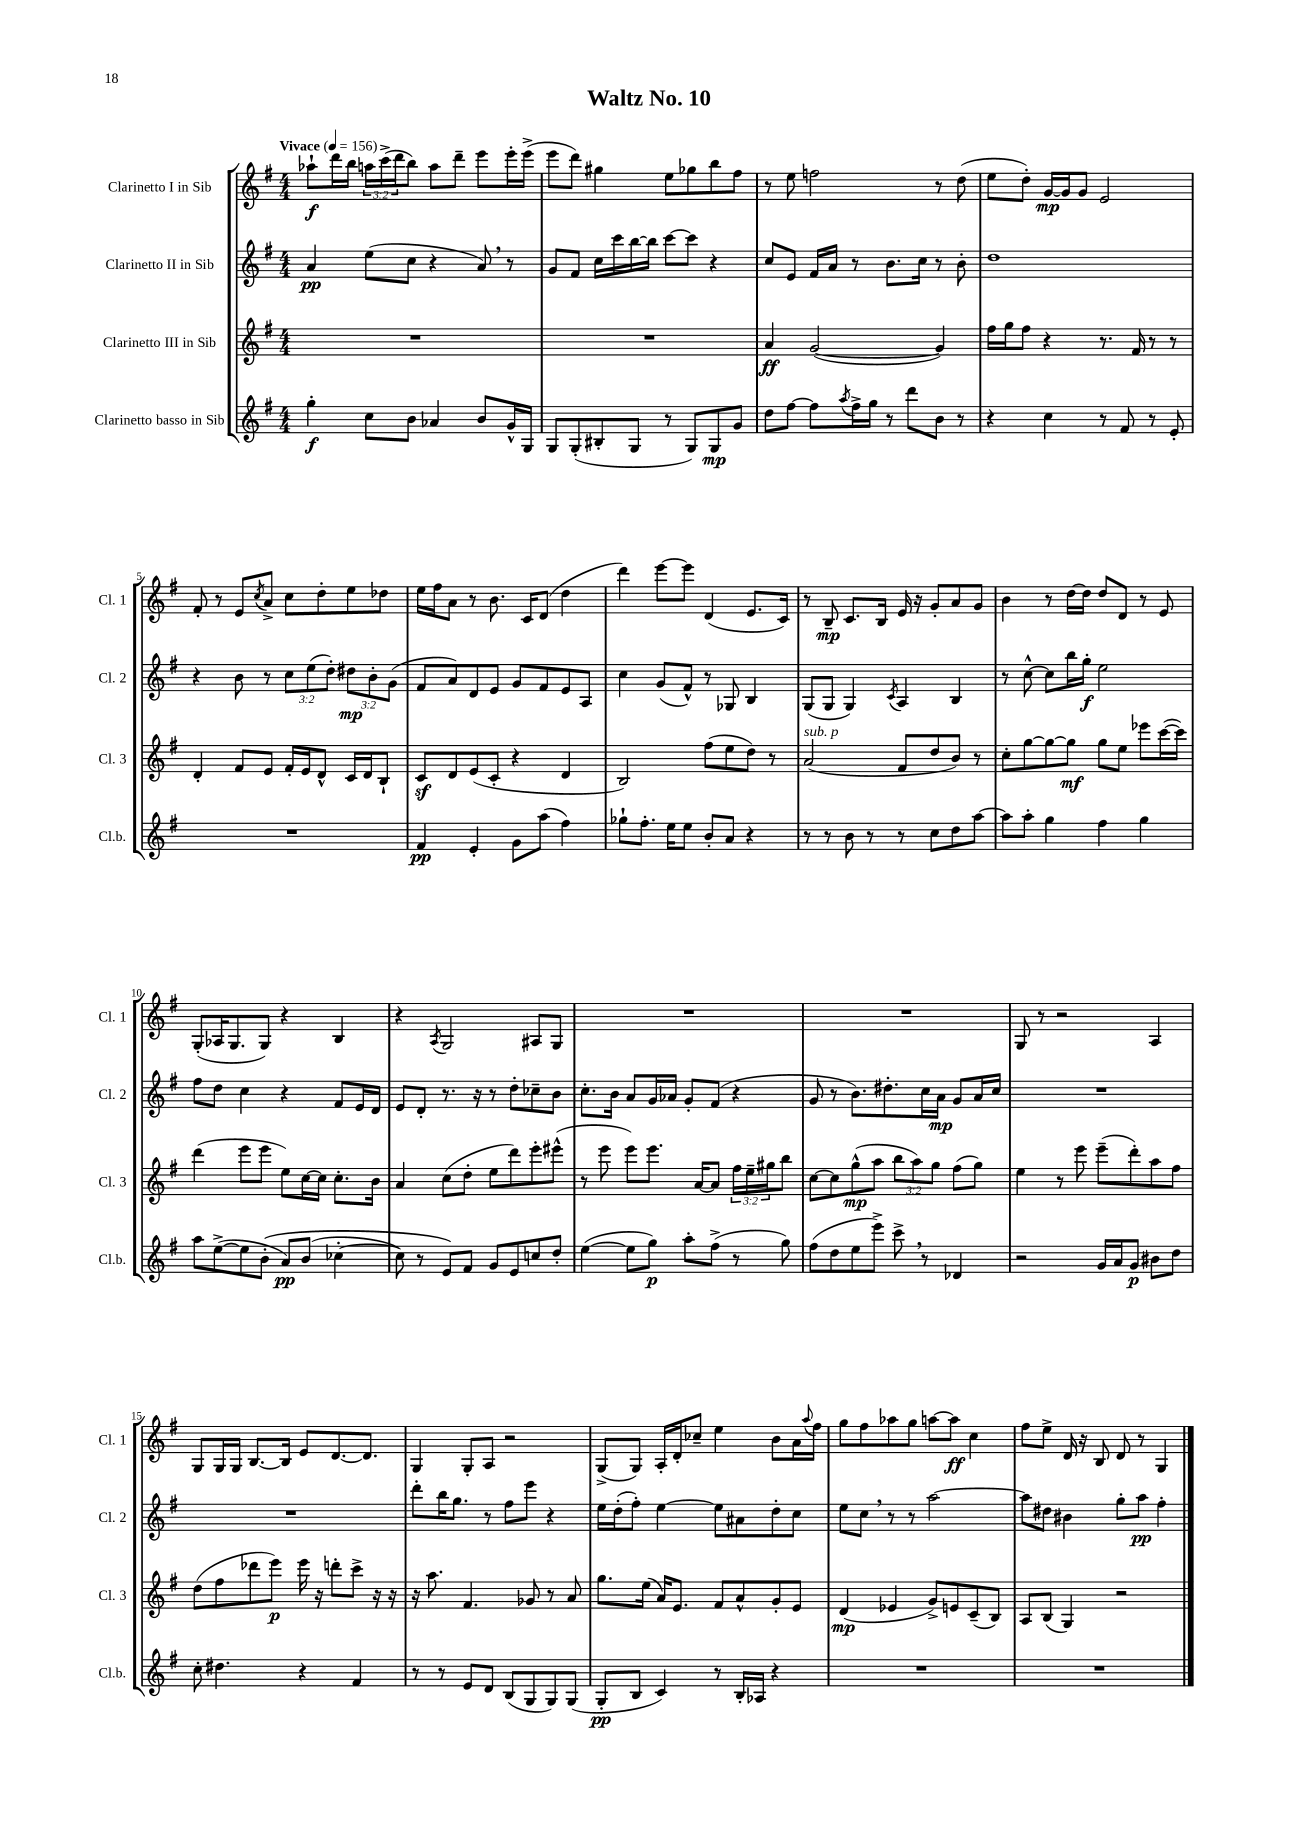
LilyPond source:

\header { title = "Waltz No. 10" }
<<
\new StaffGroup <<
\new Staff = "s0" \with { instrumentName = "Clarinetto I in Sib" shortInstrumentName = "Cl. 1" } {
    \clef treble \key g \major \numericTimeSignature \time 4/4 \override Staff.TupletNumber.text = #tuplet-number::calc-fraction-text \tempo "Vivace" 4 = 156
    aes''8-!\f d'''16 b''16 \tuplet 3/2 { a''16 c'''16->( d'''16 } b''8) a''8 d'''8-- e'''8 e'''16-. e'''16->( |
    e'''8 d'''8) gis''4 e''8 ges''8 b''8 fis''8 |
    r8 e''8 f''2 r8 d''8( |
    e''8 d''8-.) g'16~\mp g'16 g'8 e'2 |
    fis'8-. r8 e'8 \acciaccatura { c''8 } a'8-> c''8 d''8-. e''8 des''8 |
    e''16 fis''16 a'8 r8 b'8. c'16 d'8( d''4 |
    d'''4) e'''8~ e'''8 d'4( e'8. c'16) |
    r8 b8--\mp c'8. b16 e'16 r16 g'8-. a'8 g'8 |
    b'4 r8 d''16~ d''16 d''8 d'8 r8 e'8 |
    g8-.( aes16 g8. g8) r4 b4 |
    r4 \acciaccatura { a8 } g2 ais8 g8 |
    R1 |
    R1 |
    g8 r8 r2 a4 |
    g8 g16 g16 b8.~ b16 e'8 d'8.~ d'8. |
    g4 g8-. a8 r2 |
    g8->( g8) a16-. d'16-. ces''8-- e''4 b'8 a'16 \appoggiatura { a''8 } fis''16 |
    g''8 fis''8 aes''8 g''8 a''8~ a''8\ff c''4 |
    fis''8 e''8-> d'16 r16 b8 d'8 r8 g4 \bar "|." |
}
\new Staff = "s1" \with { instrumentName = "Clarinetto II in Sib" shortInstrumentName = "Cl. 2" } {
    \clef treble \key g \major \numericTimeSignature \time 4/4 \override Staff.TupletNumber.text = #tuplet-number::calc-fraction-text
    a'4\pp e''8( c''8 r4 a'8) \breathe r8 |
    g'8 fis'8 c''16 c'''16 b''16~ b''16 c'''8~ c'''8 r4 |
    c''8 e'8 fis'16 a'16 r8 b'8. c''16 r8 b'8-. |
    d''1 |
    r4 b'8 r8 \tuplet 3/2 { c''8 e''8( d''8-.) } \tuplet 3/2 { dis''8\mp b'8-. g'8( } |
    fis'8 a'8) d'8 e'8 g'8 fis'8 e'8 a8 |
    c''4 g'8( fis'8-^) r8 ges8 b4 |
    g8( g8 g4) \acciaccatura { c'8 } a4 b4 |
    r8 c''8~-^ c''8 b''16 g''16-.\f e''2 |
    fis''8 d''8 c''4 r4 fis'8 e'16 d'16 |
    e'8 d'8-. r8. r16 r8 d''8-. ces''8-- b'8 |
    c''8.-. b'16 a'8 g'16 aes'16 g'8-. fis'8( r4 |
    g'8 r8 b'8.) dis''8.-. c''16 a'16\mp g'8 a'16 c''16 |
    R1 |
    R1 |
    d'''8-. b''16 g''8. r8 fis''8 e'''8 r4 |
    e''16 d''16-.( fis''8-.) e''4~ e''8 ais'8 d''8-. c''8 |
    e''8 c''8 \breathe r8 r8 a''2~ |
    a''8 dis''8 bis'4 g''8-. a''8\pp fis''4-. \bar "|." |
}
\new Staff = "s2" \with { instrumentName = "Clarinetto III in Sib" shortInstrumentName = "Cl. 3" } {
    \clef treble \key g \major \numericTimeSignature \time 4/4 \override Staff.TupletNumber.text = #tuplet-number::calc-fraction-text
    R1 |
    R1 |
    a'4\ff g'2~( g'4) |
    fis''16 g''16 fis''8 r4 r8. fis'16 r8 r8 |
    d'4-. fis'8 e'8 fis'16-. e'16 d'8-^ c'16 d'16 b8-! |
    c'8\sf d'8 e'8( c'8-. r4 d'4 |
    b2) fis''8( e''8 d''8) r8 |
    a'2^\markup { \italic "sub. p" }( fis'8 d''8 b'8) r8 |
    c''8-. g''8~ g''8~ g''8\mf g''8 e''8 ees'''8 c'''16~( c'''16) |
    d'''4( e'''8 e'''8 e''8) c''16~ c''16 c''8.-. b'16 |
    a'4 c''8( d''8-. e''8 d'''8) e'''8-. eis'''8-^( |
    r8 e'''8 e'''8) e'''8. a'16~ a'8 \tuplet 3/2 { fis''16 e''16-- gis''16 } b''8 |
    c''8~ c''8 g''8-^\mp( a''8 \tuplet 3/2 { b''8 a''8) g''8 } fis''8( g''8) |
    e''4 r8 e'''8 e'''8--( d'''8-.) a''8 fis''8 |
    d''8( fis''8 des'''8 e'''8\p) e'''16 r16 d'''8-. c'''8-> r16 r16 |
    r16 a''8. fis'4. ges'8 r8 a'8 |
    g''8. e''16( a'16) e'8. fis'8 a'8-^ g'8-. e'8 |
    d'4\mp( ees'4 g'8->) e'8 c'8--( b8) |
    a8 b8( g4) r2 \bar "|." |
}
\new Staff = "s3" \with { instrumentName = "Clarinetto basso in Sib" shortInstrumentName = "Cl.b." } {
    \clef treble \key g \major \numericTimeSignature \time 4/4
    g''4-.\f c''8 b'8 aes'4 b'8 g'16-^ g16 |
    g8 g8-.( bis8-. g8 r8 g8) g8\mp g'8 |
    d''8 fis''8~ fis''8 \acciaccatura { a''8 } fis''16-> g''16 r8 d'''8 b'8 r8 |
    r4 c''4 r8 fis'8 r8 e'8-. |
    R1 |
    fis'4\pp e'4-. g'8 a''8( fis''4) |
    ges''8-! fis''8.-. e''16 e''8 b'8-. a'8 r4 |
    r8 r8 b'8 r8 r8 c''8 d''8 a''8~ |
    a''8 a''8-. g''4 fis''4 g''4 |
    a''8 e''8~->( e''8 b'8-.\( a'8\pp) b'8( ces''4~-. |
    ces''8) r8 e'8\) fis'8 g'8 e'8 c''8 d''8-. |
    e''4~( e''8 g''8\p) a''8-. fis''8->( r8 g''8) |
    fis''8( d''8 e''8 e'''8->) c'''8-> \breathe r8 des'4 |
    r2 g'16 a'16 g'8\p bis'8 d''8 |
    c''8-. dis''4. r4 fis'4 |
    r8 r8 e'8 d'8 b8( g8 g8) g8( |
    g8-.\pp b8 c'4) r8 b16-. aes16 r4 |
    R1 |
    R1 \bar "|." |
}
>>
>>
